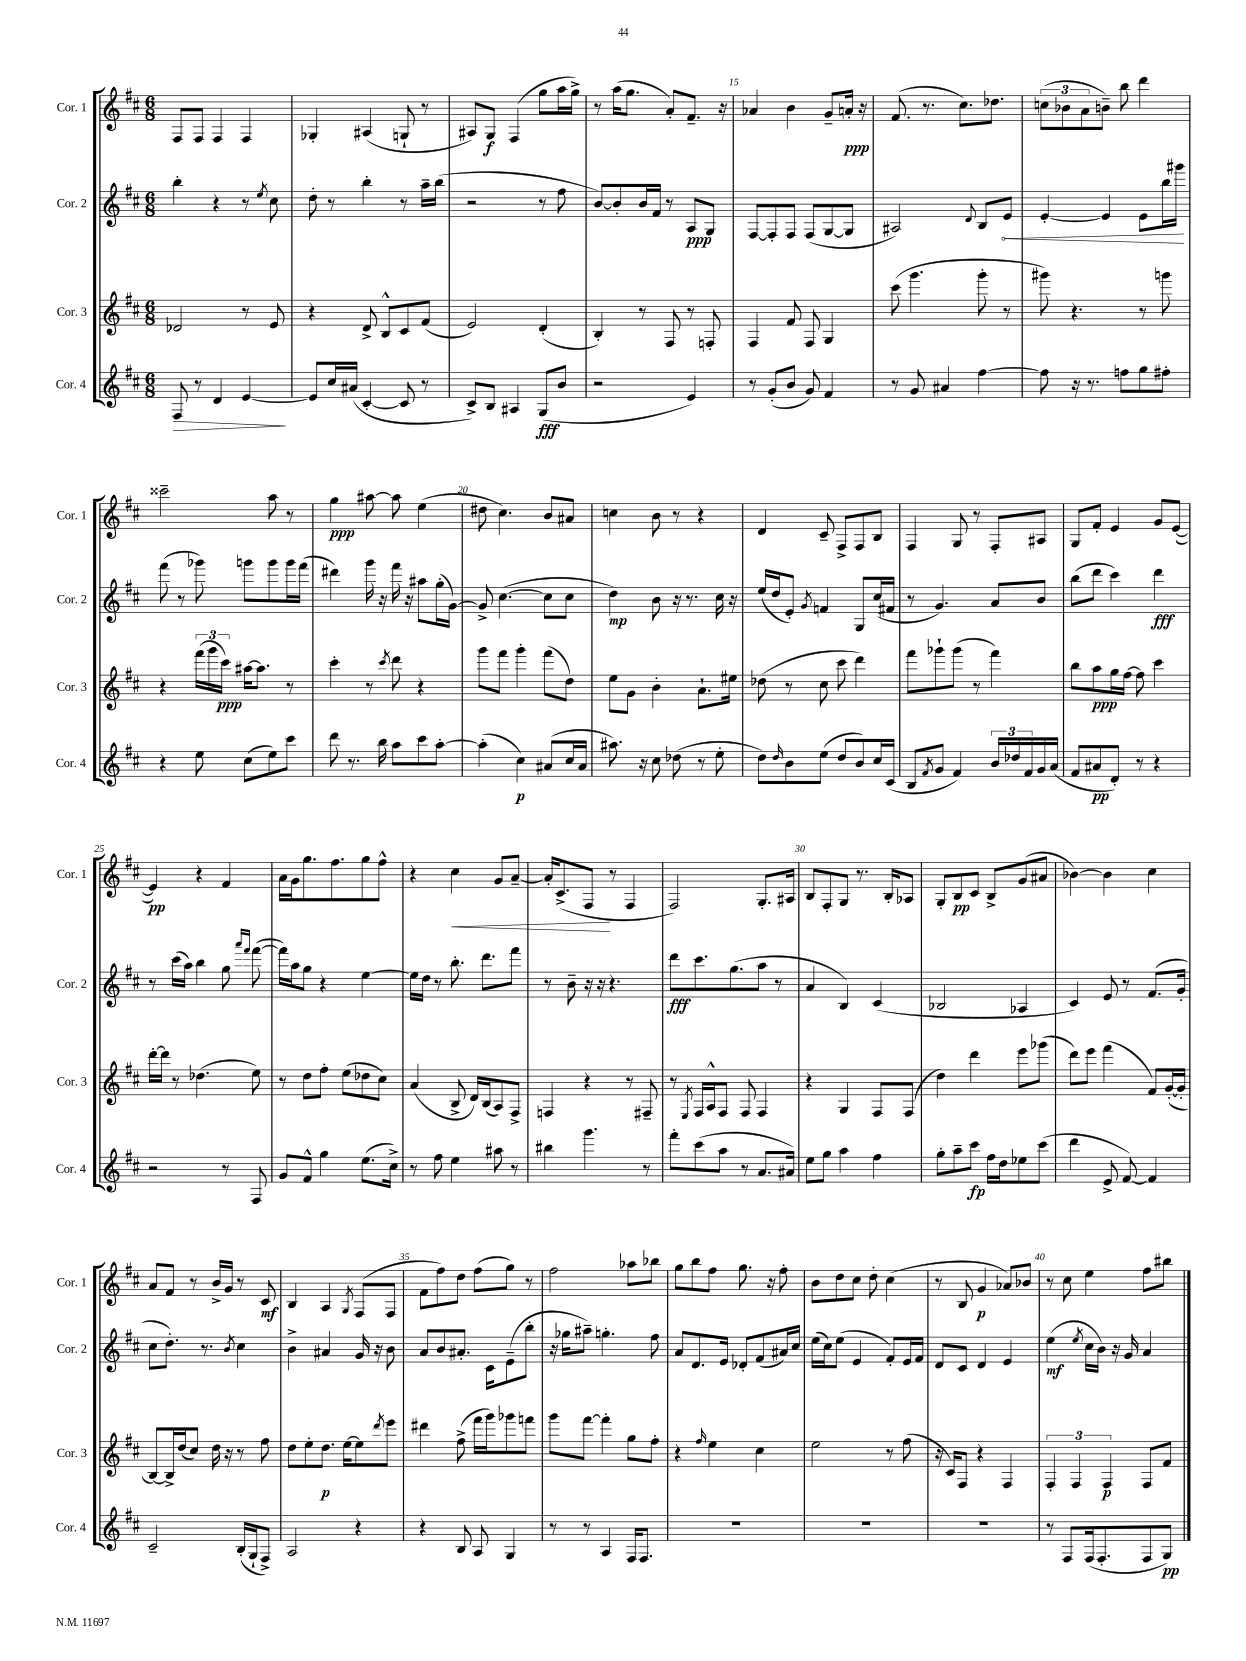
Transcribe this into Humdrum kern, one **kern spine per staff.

**kern	**dynam	**kern	**dynam	**kern	**dynam	**kern	**dynam
*part4	*part4	*part3	*part3	*part2	*part2	*part1	*part1
*staff4	*staff4	*staff3	*staff3	*staff2	*staff2	*staff1	*staff1
*I"Cor. 4	*	*I"Cor. 3	*	*I"Cor. 2	*	*I"Cor. 1	*
*I'Cor. 4	*	*I'Cor. 3	*	*I'Cor. 2	*	*I'Cor. 1	*
*clefG2	*	*clefG2	*	*clefG2	*	*clefG2	*
*k[f#c#]	*	*k[f#c#]	*	*k[f#c#]	*	*k[f#c#]	*
*M6/8	*	*M6/8	*	*M6/8	*	*M6/8	*
=11	=11	=11	=11	=11	=11	=11	=11
!	!LO:HP:b	!	!	!	!	!	!
8F#/	>	2d-X/	.	4bb'\	.	8F#/L	.
8r	.	.	.	.	.	8F#/J	.
4d/	.	.	.	4r	.	4F#/	.
[4e/	.	8r	.	8r	.	4F#/	.
.	.	.	.	8qee/	.	.	.
.	.	8e/	.	8cc#\	.	.	.
.	]	.	.	.	.	.	.
=12	=12	=12	=12	=12	=12	=12	=12
8e/L]	.	4r	.	8dd'\	.	4G-X'/	.
16cc#/L	.	.	.	8r	.	.	.
(16a#X/JJ	.	.	.	.	.	.	.
[4c#'/	.	8d^/	.	4bb'\	.	(4A#X/	.
.	.	8B^^/L	.	.	.	.	.
8c#/]	.	8c#/	.	8r	.	8Gn`/	.
8r	.	(8f#/J	.	16aa~\LL	.	8r	.
.	.	.	.	(16bb\JJ	.	.	.
=13	=13	=13	=13	=13	=13	=13	=13
8c#^/L)	.	2e/)	.	2r	.	8A#X/L)	.
8B/J	.	.	.	.	.	8G/J	f
4A#X/	.	.	.	.	.	(4F#/	.
(8G/L	fff	(4d'/	.	8r	.	8gg\L	.
8b/J	.	.	.	8ff#\	.	16aa\L	.
.	.	.	.	.	.	16gg^\JJ)	.
=14	=14	=14	=14	=14	=14	=14	=14
2r	.	4B'/)	.	[8b/L)	.	8r	.
.	.	.	.	8b'/]	.	(16aa\KL	.
.	.	.	.	.	.	8.gg\J	.
.	.	8r	.	16b/L	.	.	.
.	.	.	.	16f#/JJ	.	.	.
.	.	8F#/	.	8r	.	8a'/L)	.
4e/)	.	8r	.	8A/L	ppp	8.f#~/J	.
.	.	8Fn'/	.	8G/J	.	.	.
.	.	.	.	.	.	16r	.
=15	=15	=15	=15	=15	=15	=15	=15
8r	.	4F#/	.	[8F#/L	.	4a-X/	.
(8g'/L	.	.	.	8F#'/]	.	.	.
8b/J	.	8f#/	.	8F#/J	.	4b\	.
8g/)	.	8F#/	.	(8F#/L	.	.	.
4f#/	.	4G/	.	[8G/	.	8g~/L	.
.	.	.	.	8G/J]	.	16an'/Jk	ppp
.	.	.	.	.	.	16r	.
=16	=16	=16	=16	=16	=16	=16	=16
8r	.	(8ccc#\	.	2A#X/)	.	(8.f#/	.
8g/	.	4.ggg\	.	.	.	.	.
.	.	.	.	.	.	8.r	.
4a#X/	.	.	.	.	.	.	.
.	.	.	.	.	.	8.cc#\L)	.
.	.	.	.	8qqd/	.	.	.
[4ff#\	.	8ggg'\	.	8B/L	.	.	.
.	.	.	.	.	.	8.dd-X\J	.
!	!	!	!	!	!LO:HP:b	!	!
.	.	8r	.	8e/J	<	.	.
=17	=17	=17	=17	=17	=17	=17	=17
8ff#\]	.	8ggg#X\)	.	[4e'/	.	(12ccn\L	.
.	.	.	.	.	.	12b-X\	.
16r	.	4.r	.	.	.	.	.
.	.	.	.	.	.	12a\	.
8.r	.	.	.	.	.	.	.
.	.	.	.	4e/]	.	8bn~\J)	.
8ffn\L	.	.	.	.	.	8bb\	.
8gg\	.	8r	.	8e\L	.	4ddd\	.
8ff#X'\J	.	8gggn\	.	16bb\L	.	.	.
.	.	.	.	16ggg#X\JJ	.	.	.
.	.	.	.	.	[	.	.
!!LO:LB:g=z
=18	=18	=18	=18	=18	=18	=18	=18
4r	.	4r	.	(8fff#\	.	2ccc##X~\	.
.	.	.	.	8r	.	.	.
8ee\	.	(24fff#\LL	.	8ggg-X\)	.	.	.
.	.	24ggg\	.	.	.	.	.
.	.	24ccc#\JJ)	ppp	.	.	.	.
(8cc#\L	.	[16aa#X\KL	.	8gggn\L	.	.	.
.	.	8.aa#\J]	.	.	.	.	.
8ee\)	.	.	.	8ggg\	.	8aa\	.
8ccc#\J	.	8r	.	16ggg\L	.	8r	.
.	.	.	.	(16fff#\JJ	.	.	.
=19	=19	=19	=19	=19	=19	=19	=19
8ddd\	.	4ccc#'\	.	4ddd#X\)	.	4gg\	ppp
8.r	.	.	.	.	.	.	.
.	.	8r	.	16ggg\	.	[8aa#X\	.
16bb\	.	.	.	16r	.	.	.
.	.	8qccc#/	.	.	.	.	.
8aa\L	.	8ddd\	.	16fff#\	.	8aa#\]	.
.	.	.	.	16r	.	.	.
8ccc#\	.	4r	.	8aa#X\L	.	(4ee\	.
[8aa'\J	.	.	.	(16gg'\L	.	.	.
.	.	.	.	[16g\JJ)	.	.	.
=20	=20	=20	=20	=20	=20	=20	=20
(4aa'\]	.	8ggg\L	.	8g^/]	.	8dd#X\	.
.	.	8fff#\J	.	([4.cc#\	.	4.cc#\)	.
4cc#\)	p	4ggg'\	.	.	.	.	.
(8a#X/L	.	(8fff#\L	.	8cc#\L]	.	8b/L	.
16cc#/L	.	8dd\J)	.	8cc#\J	.	8a#X/J	.
16a#/JJ	.	.	.	.	.	.	.
=21	=21	=21	=21	=21	=21	=21	=21
8.aa#X\)	.	8ee\L	.	4dd\)	mp	4ccn\	.
.	.	8g\J	.	.	.	.	.
16r	.	.	.	.	.	.	.
8cc#\	.	4b'\	.	8b\	.	8b\	.
(8dd-X\	.	.	.	16r	.	8r	.
.	.	.	.	8.r	.	.	.
8r	.	8.a`\L	.	.	.	4r	.
8ee'\	.	.	.	16cc#\	.	.	.
.	.	16ee#X\Jk	.	16r	.	.	.
=22	=22	=22	=22	=22	=22	=22	=22
8dd\L)	.	(8dd-X\	.	(16ee/LL	.	4d/	.
.	.	.	.	16dd/J	.	.	.
16qqdd/	.	.	.	.	.	.	.
8b\	.	8r	.	8e'/J)	.	.	.
.	.	.	.	8qg/	.	.	.
(8ee\J	.	8cc#\	.	4fn/	.	8c#~/	.
8dd/L	.	8ccc#\	.	.	.	8F#^/L	.
8b/)	.	4ddd\)	.	8G/L	.	8F#/	.
16cc#/L	.	.	.	(16cc#/L	.	8B/J	.
(16c#/JJ	.	.	.	16f#X/JJ	.	.	.
=23	=23	=23	=23	=23	=23	=23	=23
8B/L	.	8fff#\L	.	8r	.	4F#/	.
8qf#/	.	.	.	.	.	.	.
8g/J	.	8ggg-X`\	.	4.g/)	.	.	.
4f#/)	.	(8ggg-\J	.	.	.	8G/	.
.	.	8r	.	.	.	8r	.
24b/LL	.	4fff#\)	.	8a/L	.	8F#'/L	.
24dd-X/	.	.	.	.	.	.	.
24f#/	.	.	.	.	.	.	.
16g/	.	.	.	8b/J	.	8A#X/J	.
(16a/JJ	.	.	.	.	.	.	.
=24	=24	=24	=24	=24	=24	=24	=24
8f#/L	.	8bb\L	.	(8bb\L	.	8G/L	.
8a#X/	pp	8aa\	ppp	8ddd\J	.	8f#'/J	.
8d'/J)	.	16gg\L	.	4ccc#\)	.	4e/	.
.	.	[16ff#\JJ	.	.	.	.	.
8r	.	8ff#\]	.	.	.	.	.
4r	.	4ccc#\	.	4ddd\	fff	8g/L	.
.	.	.	.	.	.	([8e/J	.
!!LO:LB:g=z
=25	=25	=25	=25	=25	=25	=25	=25
2r	.	[16ddd'\LL	.	8r	.	4e/])	pp
.	.	16ddd\JJ]	.	.	.	.	.
.	.	8r	.	(16ccc#\LL	.	.	.
.	.	.	.	16aa\JJ)	.	.	.
.	.	(4.dd-X\	.	4bb\	.	4r	.
8r	.	.	.	8gg\	.	4f#/	.
.	.	.	.	16qqaaa/LL	.	.	.
.	.	.	.	16qqfff#/JJ	.	.	.
8F#/	.	8ee\)	.	([8fff#\	.	.	.
=26	=26	=26	=26	=26	=26	=26	=26
8g/L	.	8r	.	16fff#\LL])	.	16a\LL	.
.	.	.	.	16aa\J	.	16g\J	.
8f#^^/J	.	8dd\L	.	8gg\J	.	8.gg\	.
4gg\	.	8ff#'\J	.	4r	.	.	.
.	.	.	.	.	.	8.ff#\	.
.	.	(8ee\L	.	.	.	.	.
(8.ee\L	.	8dd-X\	.	[4ee\	.	8gg\	.
.	.	8cc#\J)	.	.	.	8ff#^^\J	.
16cc#^\Jk)	.	.	.	.	.	.	.
=27	=27	=27	=27	=27	=27	=27	=27
8r	.	(4a/	.	16ee\LL]	.	4r	.
.	.	.	.	16dd\JJ	.	.	.
8ff#\	.	.	.	8r	.	.	.
!	!	!	!	!	!	!	!LO:HP:b
4ee\	.	8B^/	.	8.bb'\	.	4cc#\	<
.	.	16d/LL)	.	.	.	.	.
.	.	(16B/J	.	8.ddd\L	.	.	.
8aa#X\	.	8A/)	.	.	.	8g/L	.
8r	.	8F#^/J	.	8fff#\J	.	[8a~/J	.
=28	=28	=28	=28	=28	=28	=28	=28
4bb#X\	.	4Fn/	.	8r	.	16a'/KL]	.
.	.	.	.	.	.	(8.c#^/	.
.	.	.	.	8b~\	.	.	.
4.ggg\	.	4r	.	16r	.	8F#/J	.
.	.	.	.	16r	.	.	.
.	.	.	.	4.r	.	8r	[
.	.	8r	.	.	.	4F#/	.
8r	.	8F#X~/	.	.	.	.	.
=29	=29	=29	=29	=29	=29	=29	=29
8fff#'\L	.	8r	.	8ddd\L	fff	2F#/)	.
.	.	8qE/	.	.	.	.	.
(8ccc#\	.	16F#/LL	.	8.ccc#\	.	.	.
.	.	16A^^/J	.	.	.	.	.
8aa\J	.	8F#/J	.	.	.	.	.
.	.	.	.	(8.gg\	.	.	.
8r	.	8F#/	.	.	.	.	.
8.a/L	.	4F#/	.	8aa\J	.	8.G'/L	.
.	.	.	.	8r	.	.	.
16a#X/Jk)	.	.	.	.	.	16A#X/Jk	.
=30	=30	=30	=30	=30	=30	=30	=30
8ee\L	.	4r	.	4a/	.	8B/L	.
8gg\J	.	.	.	.	.	8F#'/	.
4aa\	.	4G/	.	4B/)	.	8G/J	.
.	.	.	.	.	.	8.r	.
4ff#\	.	8F#/L	.	(4c#/	.	.	.
.	.	.	.	.	.	16B'/KL	.
.	.	(8F#/J	.	.	.	8A-X/J	.
=31	=31	=31	=31	=31	=31	=31	=31
8gg'\L	.	4dd\)	.	2B-X/	.	8G'/L	.
8aa~\	.	.	.	.	.	8B/	pp
8ccc#\J	fp	4ddd\	.	.	.	8c#/J	.
16ff#\LL	.	.	.	.	.	8B^/L	.
16dd\J	.	.	.	.	.	.	.
8ee-X\	.	8eee\L	.	4A-X/	.	(8g/	.
(8ccc#\J	.	(8ggg-X\J	.	.	.	8a#X/J	.
=32	=32	=32	=32	=32	=32	=32	=32
4ddd\	.	8ddd\L)	.	4c#/)	.	[4b-X\)	.
.	.	8eee\J	.	.	.	.	.
8e^/	.	(4fff#\	.	8e/	.	4b-\]	.
[8f#/)	.	.	.	8r	.	.	.
4f#/]	.	8f#/L)	.	(8.f#/L	.	4cc#\	.
.	.	([16g'/L	.	.	.	.	.
.	.	16g'/JJ]	.	16g'/Jk	.	.	.
!!LO:LB:g=z
=33	=33	=33	=33	=33	=33	=33	=33
2c#~/	.	[8B/L)	.	8cc#\L	.	8a/L	.
.	.	16B^/L]	.	8.dd'\J)	.	8f#/J	.
.	.	(16dd/J	.	.	.	.	.
.	.	8cc#/J)	.	.	.	8r	.
.	.	.	.	8.r	.	.	.
.	.	16dd\	.	.	.	16b^/LL	.
.	.	16r	.	.	.	16g/JJ	.
.	.	.	.	8qb/	.	.	.
(16B'/LL	.	8r	.	4cc#\	.	8r	.
16G`/J	.	.	.	.	.	.	.
8F#^/J)	.	8ff#\	.	.	.	8c#/	mf
=34	=34	=34	=34	=34	=34	=34	=34
2A/	.	8dd\L	.	4b^\	.	4B/	.
.	.	8ee'\	.	.	.	.	.
.	.	8.dd\J	p	4a#X/	.	4A/	.
.	.	[16ee\KL	.	.	.	.	.
.	.	.	.	.	.	8qG/	.
4r	.	8ee\]	.	16g/	.	(8F#/L	.
.	.	.	.	16r	.	.	.
.	.	8qddd/	.	.	.	.	.
.	.	8eee\J	.	8b\	.	8F#/J	.
=35	=35	=35	=35	=35	=35	=35	=35
4r	.	4ddd#X\	.	8a/L	.	8f#\L	.
.	.	.	.	8b/	.	8ff#\)	.
8B/	.	(8ff#^\	.	8.a#X'/J	.	8dd\J	.
8A/	.	16fff#\LL	.	.	.	(8ff#\L	.
.	.	16ggg\J)	.	16c#\KL	.	.	.
4G/	.	8ggg-X\	.	(8e~\	.	8gg\J)	.
.	.	8fffn\J	.	8bb'\J	.	8r	.
=36	=36	=36	=36	=36	=36	=36	=36
8r	.	8ggg\L	.	16r	.	2ff#\	.
.	.	.	.	16gg-X\KL	.	.	.
8r	.	[8fff#\J	.	8aa#X~\J)	.	.	.
4A/	.	4fff#'\]	.	4.ggn'\	.	.	.
16F#/KL	.	8gg\L	.	.	.	8aa-X\L	.
8.F#/J	.	.	.	.	.	.	.
.	.	8ff#'\J	.	8ff#\	.	8bb-X\J	.
=37	=37	=37	=37	=37	=37	=37	=37
2.r	.	4r	.	8a/L	.	8gg\L	.
.	.	.	.	8.d/	.	8bb\	.
.	.	16qqff#/	.	.	.	.	.
.	.	4ee\	.	.	.	8ff#\J	.
.	.	.	.	16e/Jk	.	.	.
.	.	.	.	8d-X'/L	.	8.gg\	.
.	.	4cc#\	.	(8f#/	.	.	.
.	.	.	.	.	.	16r	.
.	.	.	.	16a#X/L)	.	8ff#'\	.
.	.	.	.	16cc#/JJ	.	.	.
=38	=38	=38	=38	=38	=38	=38	=38
2.r	.	2ee\	.	(16ee\LL	.	8b\L	.
.	.	.	.	16cc#\J)	.	.	.
.	.	.	.	(8ee\J	.	8dd\	.
.	.	.	.	4e/	.	8cc#\J	.
.	.	.	.	.	.	8dd'\	.
.	.	8r	.	8f#'/L)	.	(4cc#\	.
.	.	(8ff#\	.	16e/L	.	.	.
.	.	.	.	16f#/JJ	.	.	.
=39	=39	=39	=39	=39	=39	=39	=39
2.r	.	16r	.	8d/L	.	8r	.
.	.	16c#/KL)	.	.	.	.	.
.	.	8F#/J	.	8c#/J	.	8B/	.
.	.	4r	.	4d/	.	4g/	p
.	.	4F#/	.	4e/	.	8a-X/L)	.
.	.	.	.	.	.	8b-X/J	.
=40	=40	=40	=40	=40	=40	=40	=40
8r	.	6F#'/	.	(4ee\	mf	8r	.
8F#/L	.	.	.	.	.	8cc#\	.
.	.	6F#/	.	.	.	.	.
.	.	.	.	8qee/	.	.	.
(16F#/k	.	.	.	16cc#\LL	.	4ee\	.
8.F#'/	.	.	.	16b\JJ)	.	.	.
.	.	6F#/	p	.	.	.	.
.	.	.	.	16r	.	.	.
.	.	.	.	16g/	.	.	.
8F#/	.	8F#/L	.	4a/	.	8ff#\L	.
8G/J)	pp	8f#/J	.	.	.	8bb#X\J	.
==	==	==	==	==	==	==	==
*-	*-	*-	*-	*-	*-	*-	*-
